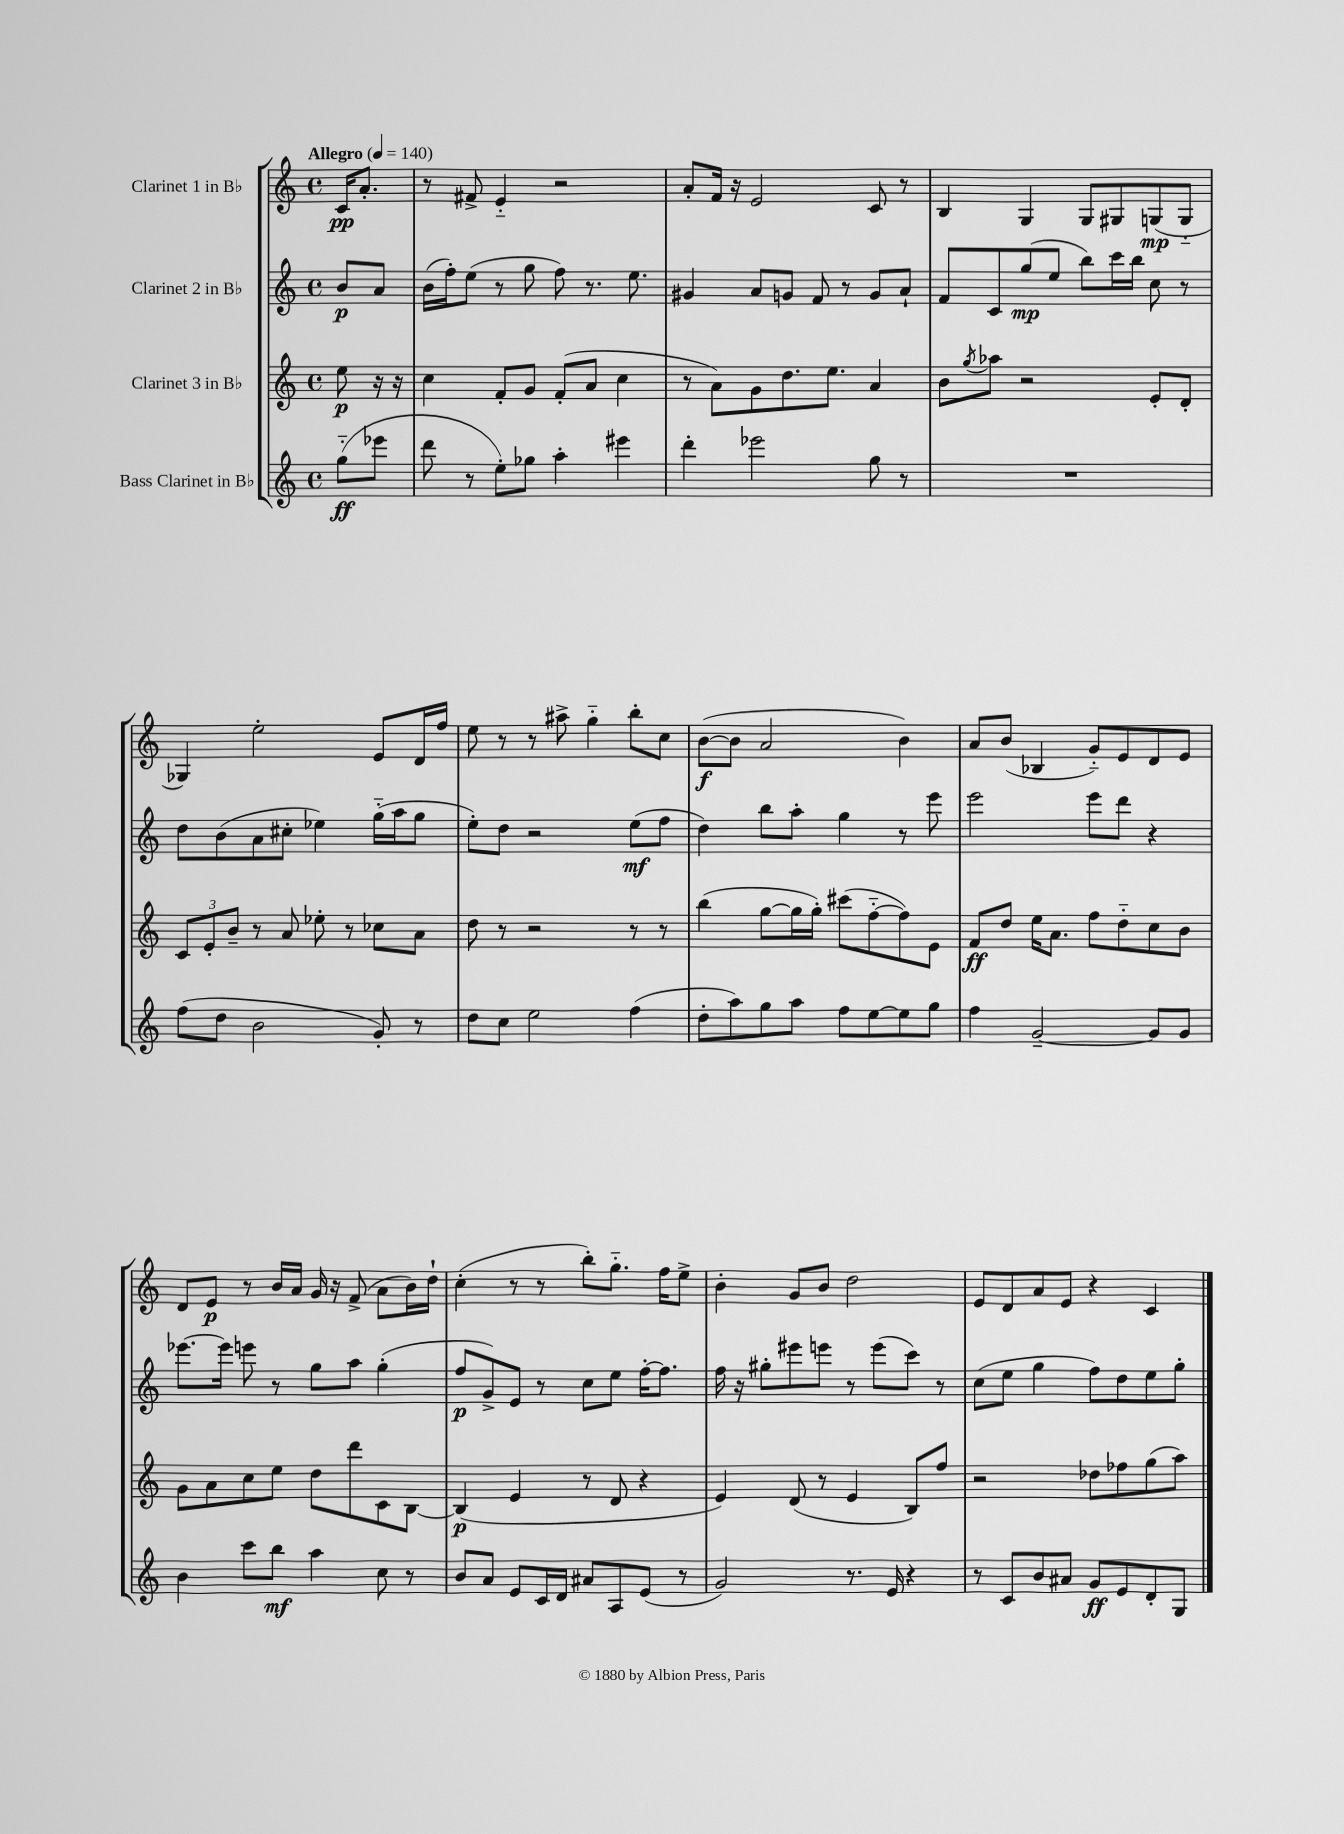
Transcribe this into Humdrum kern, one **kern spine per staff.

**kern	**kern	**kern	**kern
*staff4	*staff3	*staff2	*staff1
*clefG2	*clefG2	*clefG2	*clefG2
*k[]	*k[]	*k[]	*k[]
*M4/4	*M4/4	*M4/4	*M4/4
*met(c)	*met(c)	*met(c)	*met(c)
*MM140	*MM140	*MM140	*MM140
(8gg'~\L	8ee\	8b/L	16c/LK
.	.	.	8.a'/J
8eee-\J	16r	8a/J	.
.	16r	.	.
=	=	=	=
8ddd\	4cc\	(16b\LL	8r
.	.	16ff'\J)	.
8r	.	(8ee\J	8f#^/
8ee'\L)	8f'/L	8r	4e'~/
8gg-\J	8g/J	8gg\	.
4aa'\	(8f'/L	8ff\)	2r
.	8a/J	8.r	.
4eee#\	4cc\	.	.
.	.	8.ee\	.
=	=	=	=
4ddd'\	8r	4g#/	8a'/L
.	8a\L)	.	16f/Jk
.	.	.	16r
2eee-\	8g\	8a/L	2e/
.	8.dd\	8g/J	.
.	.	8f/	.
.	8.ee\J	.	.
.	.	8r	.
8gg\	4a/	8g/L	8c/
8r	.	8a`/J	8r
=	=	=	=
1r	8b\L	8f/L	4B/
.	8qgg/	.	.
.	8aa-\J	8c/	.
.	2r	(8gg/	4G/
.	.	8ee/J	.
.	.	8bb\L)	8G/L
.	.	16ccc\L	8G#/
.	.	16bb\JJ	.
.	8e'/L	8cc\	(8G/
.	8d'/J	8r	8G'~/J
=	=	=	=
(8ff\L	12c/L	8dd\L	4G-/)
.	12e'/	.	.
8dd\J	.	(8b\	.
.	12b~/J	.	.
2b\	8r	8a\	2ee'\
.	8a/	8cc#'\J	.
.	8ee-'\	4ee-\)	.
.	8r	.	.
8g'/)	8cc-\L	(16gg'~\LL	8e/L
.	.	16aa\J	.
8r	8a\J	8gg\J	16d/L
.	.	.	16ff/JJ
=	=	=	=
8dd\L	8dd\	8ee'\L)	8ee\
8cc\J	8r	8dd\J	8r
2ee\	2r	2r	8r
.	.	.	8aa#^\
.	.	.	4gg'~\
(4ff\	8r	(8ee\L	8bb'\L
.	8r	8ff\J	8cc\J
=	=	=	=
8dd'\L	(4bb\	4dd\)	([8b\L
8aa\)	.	.	8b\]J
8gg\	[8gg\L	8bb\L	2a/
8aa\J	16gg\]L	8aa'\J	.
.	16gg'\JJ)	.	.
8ff\L	(8ccc#\L	4gg\	.
[8ee\	[8ff'~\	.	.
8ee\]	8ff\])	8r	4b\)
8gg\J	8e\J	8eee\	.
=	=	=	=
4ff\	8f/L	2eee\	8a/L
.	8dd/J	.	(8b/J
[2g~/	16ee\LK	.	4B-/
.	8.a\J	.	.
.	8ff\L	8eee\L	8g'~/L)
.	8dd'~\	8ddd\J	8e/
8g/]L	8cc\	4r	8d/
8g/J	8b\J	.	8e/J
=	=	=	=
4b\	8g\L	[8.eee-\L	8d/L
.	8a\	.	8e/J
.	.	16eee-\]Jk	.
8ccc\L	8cc\	8eee\	8r
8bb\J	8ee\J	8r	16b/LL
.	.	.	16a/JJ
4aa\	8dd\L	8gg\L	16g/
.	.	.	16r
.	8ddd\	8aa\J	(8f^/
8cc\	8c\	(4gg'\	8a\L
8r	[8B\J	.	16b\L)
.	.	.	16dd`\JJ
=	=	=	=
8b/L	(4B/]	8ff/L	(4cc'\
8a/J	.	8g^/)	.
8e/L	4e/	8e/J	8r
16c/L	.	8r	8r
16d/JJ	.	.	.
8a#/L	8r	8cc\L	8bb'\L)
8A/	8d/	8ee\J	8.gg'~\J
(8e/J	4r	[16ff'\LK	.
.	.	8.ff\]J	16ff\LK
8r	.	.	8ee^\J
=	=	=	=
2g/)	4e/)	16ff\	4b'\
.	.	16r	.
.	.	8gg#'\L	.
.	(8d/	8eee#\	8g/L
.	8r	8eee\J	8b/J
8.r	4e/	8r	2dd\
.	.	(8eee\L	.
16e/	.	.	.
4r	8B/L)	8ccc\J)	.
.	8ff/J	8r	.
=	=	=	=
8r	2r	(8cc\L	8e/L
8c/L	.	8ee\J	8d/
8b/	.	4gg\	8a/
8a#/J	.	.	8e/J
8g/L	8dd-\L	8ff\L)	4r
8e/	8ff-\	8dd\	.
8d'/	(8gg\	8ee\	4c/
8G/J	8aa\J)	8gg'\J	.
==	==	==	==
*-	*-	*-	*-
